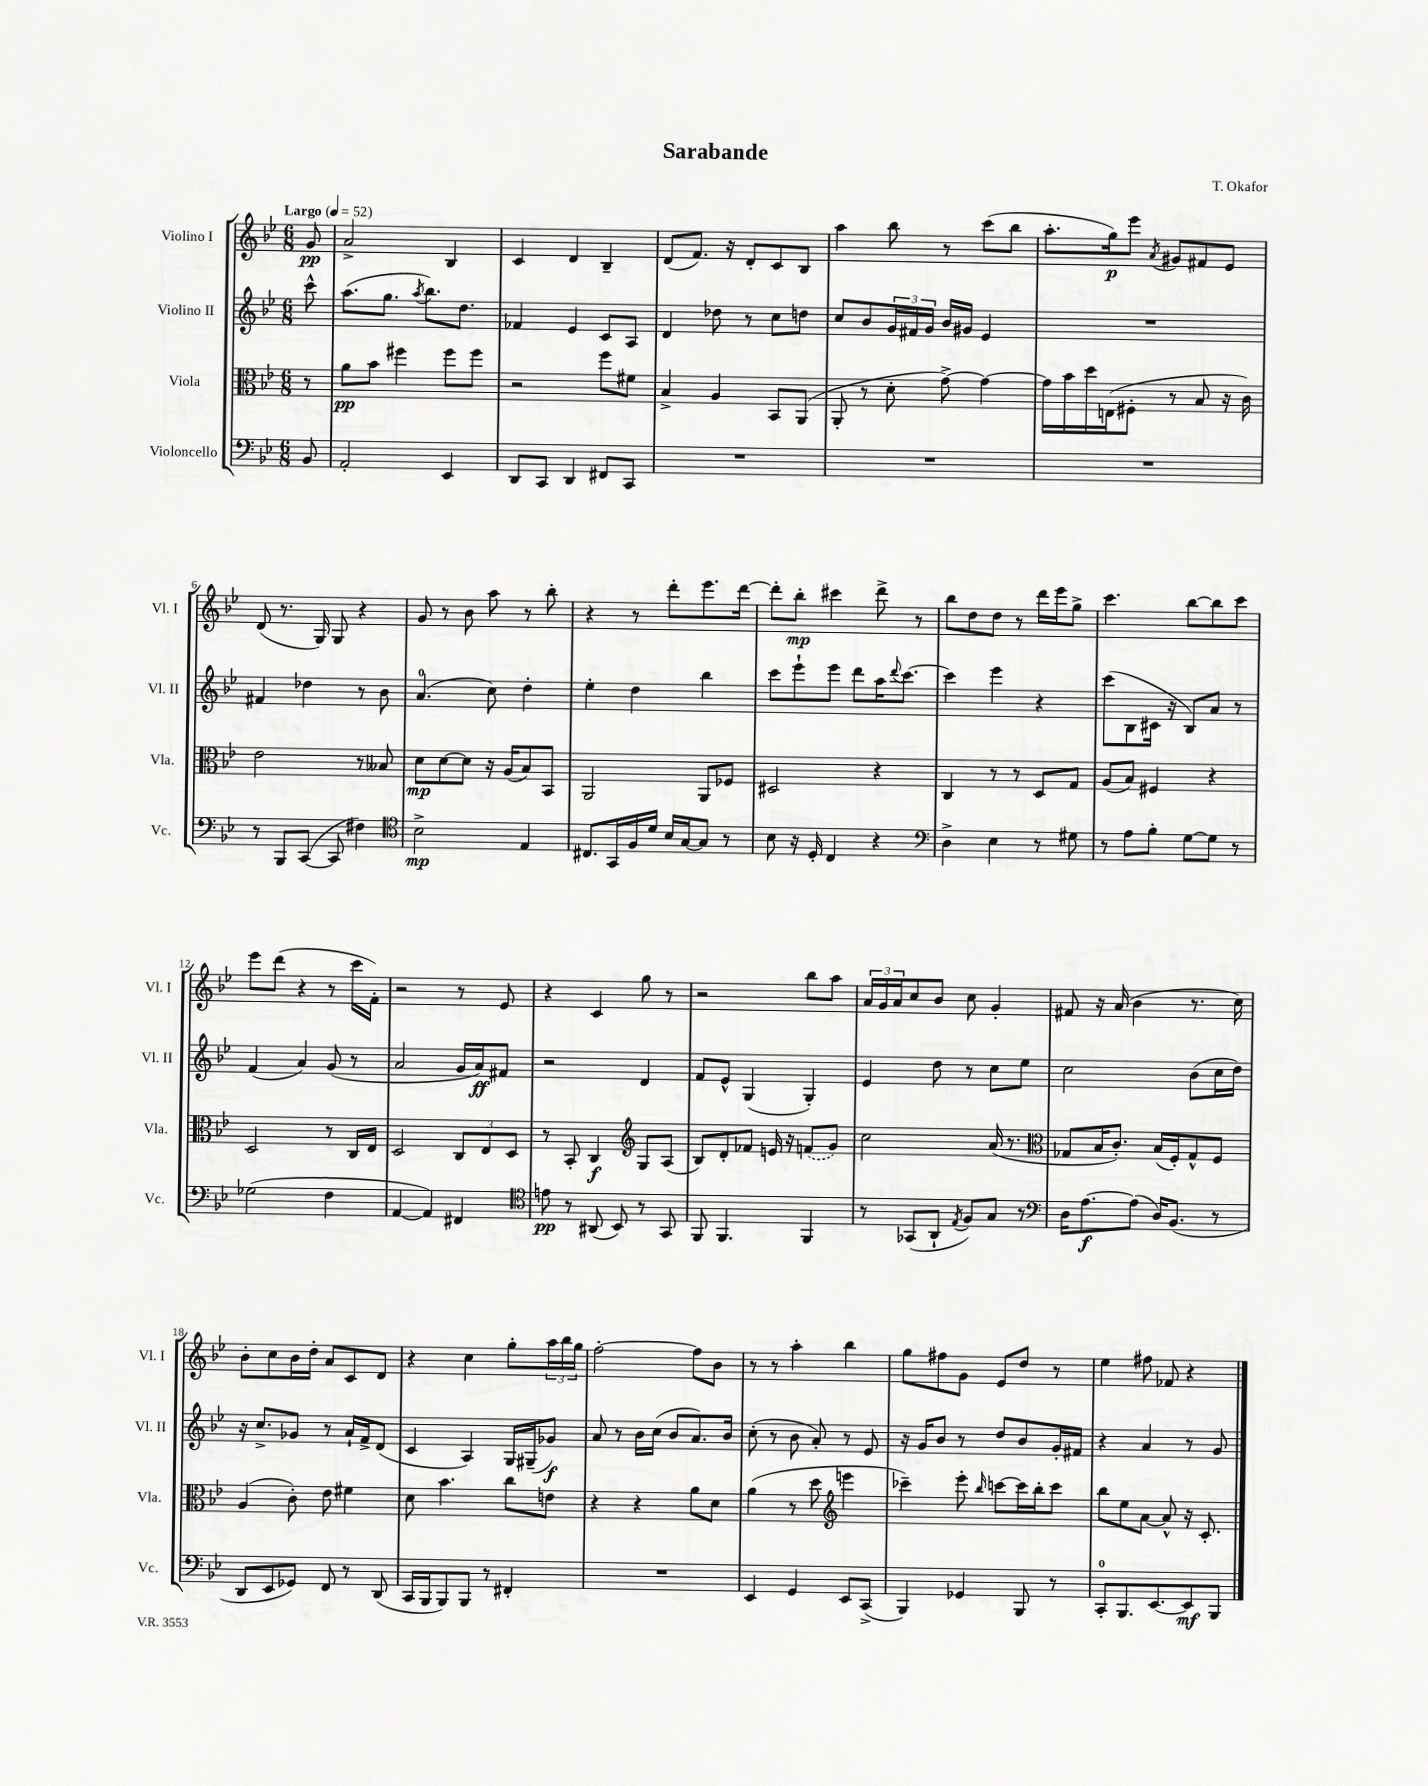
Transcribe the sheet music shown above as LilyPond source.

\header { title = "Sarabande" composer = "T. Okafor" }
<<
\new StaffGroup <<
\new Staff = "s0" \with { instrumentName = "Violino I" shortInstrumentName = "Vl. I" } {
    \clef treble \key bes \major \numericTimeSignature \time 6/8 \partial 8 \tempo "Largo" 4 = 52
    g'8\pp |
    a'2-> bes4 |
    c'4 d'4 bes4-- |
    d'8( f'8.) r16 d'8-. c'8 bes8 |
    a''4 bes''8 r8 c'''8( bes''8 |
    a''8.-. g''16\p) ees'''8 \acciaccatura { a'8 } gis'8 fis'8 ees'8 |
    d'8( r8. g16) g8 r4 |
    g'8 r8 bes'8 a''8 r8 bes''8-. |
    r4 r8 d'''8-. ees'''8. d'''16~ |
    d'''8-. bes''8-.\mp cis'''4 d'''8-> r8 |
    bes''8 d''8 d''8 r8 d'''16 ees'''16 g''8-> |
    c'''4. bes''8~ bes''8 c'''8 |
    ees'''8 d'''8( r4 r8 c'''16 f'16-.) |
    r2 r8 ees'8 |
    r4 c'4 g''8 r8 |
    r2 bes''8 a''8 |
    \tuplet 3/2 { a'16 g'16 a'16 } c''8 bes'8 c''8 g'4-. |
    fis'8 r16 a'16( bes'4 r8. c''16) |
    bes'8-. c''8 bes'16 d''16-. a'8 c'8 d'8 |
    r4 c''4 g''8-. \tuplet 3/2 { a''16 bes''16 g''16 } |
    f''2~-. f''8 bes'8 |
    r8 r8 a''4-. bes''4 |
    g''8 fis''8 g'8 ees'8 d''8 r8 |
    ees''4 fis''8 fes'8 r4 \bar "|." |
}
\new Staff = "s1" \with { instrumentName = "Violino II" shortInstrumentName = "Vl. II" } {
    \clef treble \key bes \major \numericTimeSignature \time 6/8 \partial 8
    c'''8-^ |
    a''8.( g''8. \acciaccatura { a''8 } bes''8.) d''8. |
    fes'4 ees'4 c'8 a8 |
    d'4 des''8 r8 c''8 d''8 |
    c''8 bes'8 \tuplet 3/2 { g'16 fis'16 g'16 } bes'16 gis'16 ees'4 |
    R2. |
    fis'4 des''4 r8 bes'8 |
    a'4.-0( c''8) d''4-. |
    ees''4-. d''4 bes''4 |
    c'''8 ees'''8-! ees'''8 d'''8 a''16 \appoggiatura { d'''8 } c'''8.~ |
    c'''4 ees'''4 r4 |
    c'''8( bes8 cis'16 r16 bes8) a'8 r8 |
    f'4( a'4) g'8( r8 |
    a'2 g'16 a'16\ff) fis'8 |
    r2 d'4 |
    f'8 ees'8-^ g4( g4-.) |
    ees'4 d''8 r8 c''8 ees''8 |
    c''2 bes'8( c''16 d''16) |
    r16 c''8.-> ges'8 r8 a'16-! f'16-> d'8( |
    c'4 a4) g16 gis16--( ges'8\f) |
    a'8 r8 bes'16 c''16( bes'8 a'8.) bes'16 |
    c''8-.( r8 bes'8 a'8-.) r8 ees'8 |
    r16 g'16 bes'8 r8 d''8 bes'8 g'16-. fis'16 |
    r4 a'4 r8 g'8 \bar "|." |
}
\new Staff = "s2" \with { instrumentName = "Viola" shortInstrumentName = "Vla." } {
    \clef alto \key bes \major \numericTimeSignature \time 6/8 \partial 8
    r8 |
    a'8\pp bes'8 fis''4 fis''8 fis''8 |
    r2 f''8 fis'8 |
    bes4-> a4 bes,8 a,8( |
    a,8-. r8 d'8-. g'8~->) g'4~ |
    g'16 bes'16 d''16 e16( fis8-. r8 bes8 r16 c'16) |
    ees'2 r8 beses8 |
    d'8\mp d'8~ d'8 r16 a16( bes8) bes,8 |
    a,2 a,8 fes8 |
    dis2 r4 |
    c4 r8 r8 d8 g8 |
    a8( bes8) fis4 r4 |
    d2 r8 c16 ees16 |
    d2 \tuplet 3/2 { c8 ees8 d8 } |
    r8 bes,8-. c4\f \clef treble g8 a8( |
    bes8) d'8-. fes'8 e'16 r16 \once \slurDashed f'8( g'8) |
    c''2 a'16( r8. |
    \clef alto ges8 bes16 c'8.-.) bes16( f16-.) ges8-^ f8 |
    a4( c'8-.) ees'8 fis'4 |
    d'8 bes'4. c''8 e'8 |
    r4 r4 a'8 d'8 |
    a'4( r8 d''8 \clef treble e'''4 |
    ces'''4--) ees'''8-. \grace { bes''16 } c'''8~ c'''16 bes''16-. c'''8 |
    bes''8 ees''8 a'8~ a'8-^ r16 c'8.-. \bar "|." |
}
\new Staff = "s3" \with { instrumentName = "Violoncello" shortInstrumentName = "Vc." } {
    \clef bass \key bes \major \numericTimeSignature \time 6/8 \partial 8
    bes,8 |
    a,2-. ees,4 |
    d,8 c,8 d,4 fis,8 c,8 |
    R2. |
    R2. |
    R2. |
    r8 bes,,8 c,8~( c,8 fis4) |
    \clef tenor bes2->\mp ees4 |
    cis8. g,16 f16 d'16 bes16 g16~ g8 r8 |
    bes8 r16 d16-. c4 r4 |
    \clef bass d4-> ees4 r8 gis8 |
    r8 a8 bes8-. g8~ g8 r8 |
    ges2( f4 |
    a,4~ a,4) fis,4 |
    \clef tenor e'8\pp r8 ais,8( bes,8) r8 g,8 |
    f,8 f,4. f,4 |
    r8 ges,8( a,8-! \acciaccatura { ees8 } f8) g8 r8 |
    \clef bass d16 a8.~\f a8( d16) bes,8.( r8 |
    d,8 ees,8 ges,8) f,8 r8 d,8( |
    c,16 bes,,16 bes,,8) bes,,8 r8 fis,4-. |
    R2. |
    ees,4 g,4 ees,8 c,8->( |
    bes,,4) ges,4 bes,,8 r8 |
    c,8-0-. bes,,8. ees,8.~ ees,8\mf bes,,8 \bar "|." |
}
>>
>>
